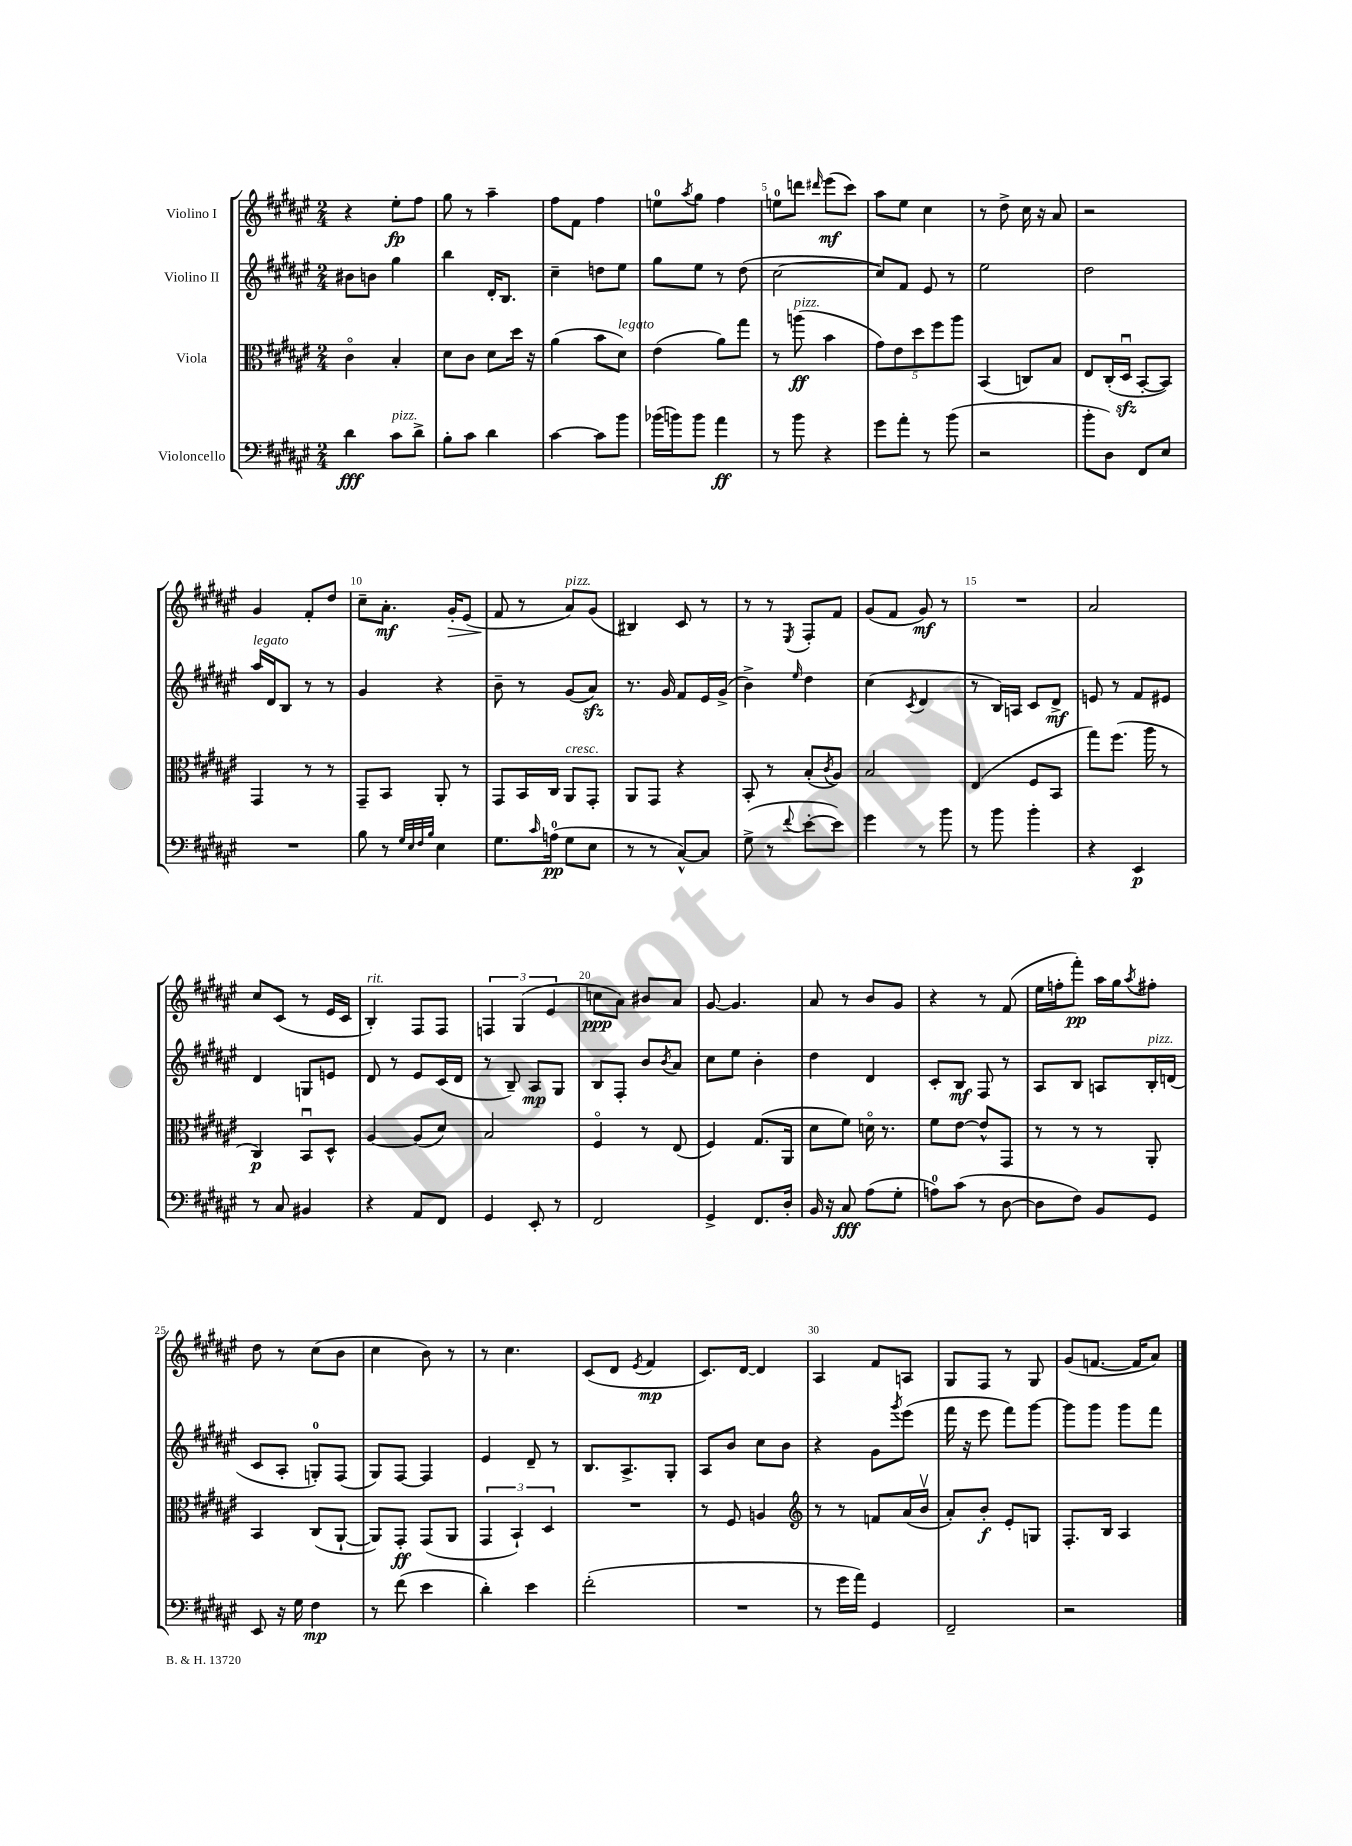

**kern	**kern	**kern	**kern
*staff4	*staff3	*staff2	*staff1
*clefF4	*clefC3	*clefG2	*clefG2
*k[f#c#g#d#a#e#]	*k[f#c#g#d#a#e#]	*k[f#c#g#d#a#e#]	*k[f#c#g#d#a#e#]
*M2/4	*M2/4	*M2/4	*M2/4
4d#	4c#o	8b#	4r
.	.	8b	.
8c#	4B'	4gg#	8ee#'
8d#^	.	.	8ff#
=	=	=	=
8B'	8d#	4bb	8gg#
8c#	8c#	.	8r
4d#	8d#	16d#'	4aa#~
.	.	8.B	.
.	16dd#	.	.
.	16r	.	.
=	=	=	=
[4c#	(4a#	4cc#~	8ff#
.	.	.	8f#
8c#]	8b	8dd	4ff#
8b	8d#)	8ee#	.
=	=	=	=
(16b-	(4e#	8gg#	8ee
16b)	.	.	.
.	.	.	8qaa#
8b	.	8ee#	8gg#
4a#	8a#)	8r	4ff#
.	8gg#	(8dd#	.
=	=	=	=
8r	8r	[2cc#	8ee
8b	(8aa	.	8ddd
.	.	.	16qqddd#
4r	4b	.	(8eee#
.	.	.	8ccc#)
=	=	=	=
8g#	10g#)	8cc#])	8aa#
.	10e#	.	.
8a#'	.	8f#	8ee#
.	10dd#	.	.
8r	.	8e#	4cc#
.	10ff#	.	.
(8b	.	8r	.
.	10aa#	.	.
=	=	=	=
2r	(4BB	2ee#	8r
.	.	.	8dd#^
.	8C)	.	16cc#
.	.	.	16r
.	8B	.	8a#
=	=	=	=
8b'	8E#	2dd#	2r
8D#)	(16C#'	.	.
.	16D#u	.	.
8FF#	[8BB'	.	.
8E#	8BB])	.	.
=	=	=	=
2r	4GG#	16aa#	4g#
.	.	16d#	.
.	.	8B	.
.	8r	8r	8f#'
.	8r	8r	8dd#
=	=	=	=
8B	8GG#~	4g#	8cc#~
8r	8BB	.	8.a#'
32qqG#	.	.	.
32qqE#	.	.	.
32qqF#	.	.	.
32qqB	.	.	.
4E#	8AA#'	4r	.
.	.	.	16g#'
.	8r	.	(8e#
=	=	=	=
8.G#	8GG#	8b~	8f#
.	16BB	8r	8r
16qqc#	.	.	.
(16A	16C#	.	.
8G#	8AA#	(8g#	8a#)
8E#	8GG#'	8a#)	(8g#
=	=	=	=
8r	8AA#	8.r	4B#)
8r	8GG#	.	.
.	.	16g#	.
[8C#^^)	4r	8f#	8c#
8C#]	.	16e#	8r
.	.	(16g#^	.
=	=	=	=
(8G#^	8BB'	4b^)	8r
8r	8r	.	8r
8qqf#	.	16qqee#	8qE#
[8e#'	(8B'	4dd#	8F#'
.	8qc#	.	.
8e#])	8A#)	.	8f#
=	=	=	=
4g#	2B	(4cc#	(8g#
.	.	.	8f#
.	.	8qc#	.
8r	.	4d#	8g#)
8b	.	.	8r
=	=	=	=
8r	(4E#	8r	2r
8b	.	16B)	.
.	.	16A	.
4b'	8F#	8c#	.
.	8BB	8d#^	.
=	=	=	=
4r	8gg#)	8e	2a#
.	(8.ff#	8r	.
4EE#	.	8f#	.
.	16aa#	.	.
.	8r	8e#	.
=	=	=	=
8r	4C#)	4d#	8cc#
8C#	.	.	(8c#
4BB#	8BBu	8G	8r
.	8D#^^	8e	16e#
.	.	.	16c#
=	=	=	=
4r	[4A#	8d#	4B')
.	.	8r	.
8AA#	(8A#]	8e#	8F#
8FF#	8d#)	(16c#	8F#
.	.	16d#	.
=	=	=	=
4GG#	2B	8r	6F
.	.	8B~)	.
.	.	.	(6G#
8EE#'	.	8A#	.
.	.	.	6e#
8r	.	8G#	.
=	=	=	=
2FF#	4F#o	8B	8cc
.	.	8F#'	8a#)
.	8r	8b	8b#
.	.	8qb	.
.	(8E#	8a#	8a#
=	=	=	=
4GG#^	4F#)	8cc#	[8g#
.	.	8ee#	4.g#]
8.FF#	(8.G#	4b'	.
16D#'	16AA#	.	.
=	=	=	=
16BB	8d#	4dd#	8a#
16r	.	.	.
8C#	8f#)	.	8r
(8A#	16do	4d#	8b
.	8.r	.	.
8G#'	.	.	8g#
=	=	=	=
8A)	8f#	8c#'	4r
(8c#	[8e#	8B	.
8r	8e#^^]	8F#	8r
[8D#	8GG#	8r	(8f#
=	=	=	=
8D#]	8r	8A#	16ee#
.	.	.	16ff'
8F#)	8r	8B	8fff#')
8BB	8r	8A	16aa#
.	.	.	16gg#
.	.	.	8qaa#
8GG#	8AA#'	16B'	8ff#'
.	.	(16d	.
=	=	=	=
8EE#	4BB	8c#	8dd#
16r	.	8A#'	8r
16G#	.	.	.
4F#	(8C#	8G')	(8cc#
.	[8AA#`	(8F#	8b
=	=	=	=
8r	8AA#])	8G#)	4cc#
(8f#	8GG#'	[8F#	.
4e#	(8GG#	4F#]	8b)
.	8AA#	.	8r
=	=	=	=
4d#')	6GG#	4e#	8r
.	.	.	4.cc#
.	6BB`)	.	.
4e#	.	8d#~	.
.	6D#	.	.
.	.	8r	.
=	=	=	=
(2f#'	2r	8.B	(8c#
.	.	.	8d#
.	.	8.A#^	.
.	.	.	8qe#
.	.	.	4f#
.	.	8G#'	.
=	=	=	=
2r	8r	8A#	8.c#)
.	8F#	8b	.
.	.	.	[16d#
.	4A	8cc#	4d#]
.	.	8b	.
=	=	=	=
*	*clefG2	*	*
8r	8r	4r	4A#
16g#	8r	.	.
16a#)	.	.	.
4GG#	8f	8g#	8f#
.	.	8qggg#	.
.	(16a#	(8eee#	8A
.	16bv	.	.
=	=	=	=
2FF#~	8a#')	16fff#	8G#
.	.	16r	.
.	8b'	8eee#	8F#
.	8e#'	8fff#)	8r
.	8G	[8ggg#	8G#
=	=	=	=
2r	8.F#'	8ggg#]	(8g#
.	.	8ggg#	[8.f
.	16B	.	.
.	4A#	8ggg#	.
.	.	.	16f]
.	.	8fff#	8a#)
==	==	==	==
*-	*-	*-	*-
